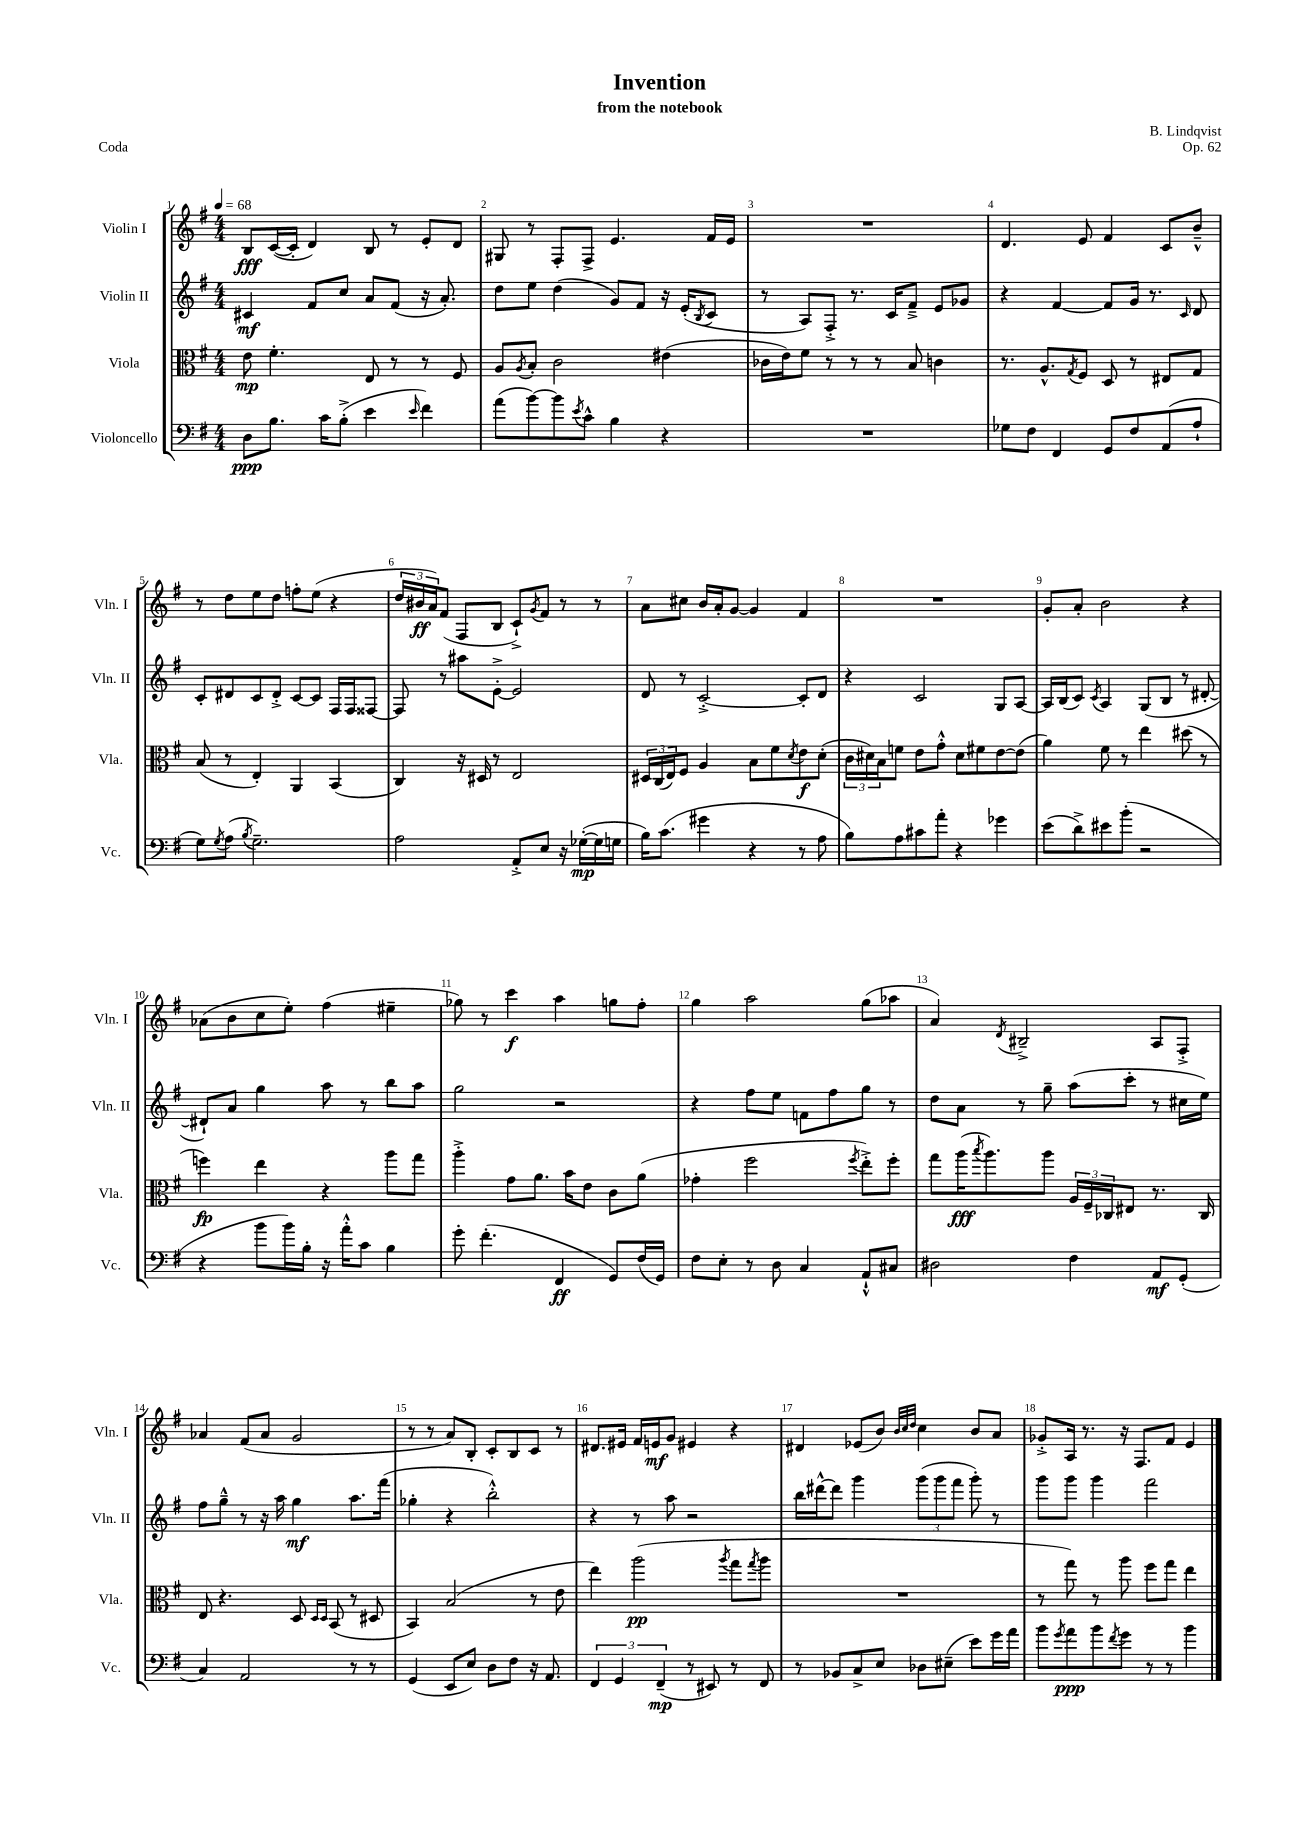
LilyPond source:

\header { title = "Invention" composer = "B. Lindqvist" subtitle = "from the notebook" opus = "Op. 62" piece = "Coda" }
<<
\new StaffGroup <<
\new Staff = "s0" \with { instrumentName = "Violin I" shortInstrumentName = "Vln. I" } {
    \clef treble \key g \major \numericTimeSignature \time 4/4 \tempo 4 = 68
    b8\fff c'16~( c'16-. d'4) b8 r8 e'8-. d'8 |
    gis8 r8 fis8-. fis8-> e'4. fis'16 e'16 |
    R1 |
    d'4. e'8 fis'4 c'8 b'8---^ |
    r8 d''8 e''8 d''8 f''8-. e''8( r4 |
    \tuplet 3/2 { d''16 bis'16\ff a'16) } fis'8( fis8 b8 c'8-!->) \acciaccatura { g'8 } fis'8 r8 r8 |
    a'8 cis''8 b'16 a'16-. g'8~ g'4 fis'4 |
    R1 |
    g'8-. a'8-. b'2 r4 |
    aes'8( b'8 c''8 e''8-.) fis''4( eis''4-- |
    ges''8) r8 c'''4\f a''4 g''8 fis''8-. |
    g''4 a''2 g''8( aes''8 |
    a'4) \acciaccatura { d'8 } bis2---> a8 fis8-.-> |
    aes'4 fis'8( aes'8 g'2 |
    r8 r8 a'8) b8-. c'8-. b8 c'8 r8 |
    dis'8. eis'16 fis'16 e'16\mf g'8 eis'4 r4 |
    dis'4 ees'8( b'8) \grace { b'32 c''32 d''32 } c''4 b'8 a'8 |
    ges'8-.-> a16 r8. r16 fis8. fis'8 e'4 \bar "|." |
}
\new Staff = "s1" \with { instrumentName = "Violin II" shortInstrumentName = "Vln. II" } {
    \clef treble \key g \major \numericTimeSignature \time 4/4
    cis'4\mf fis'8 c''8 a'8 fis'8( r16 a'8.-.) |
    d''8 e''8 d''4( g'8) fis'8 r16 e'16-.( \acciaccatura { b8 } c'8 |
    r8 a8) fis8-.-> r8. c'16 fis'8---> e'8 ges'8 |
    r4 fis'4~ fis'8 g'16 r8. \grace { c'16 } d'8 |
    c'8-. dis'8 c'8 dis'8-.-> c'8~ c'8 fis16 fis16 fisis8~ |
    fisis8 r8 ais''8 e'8~-.-> e'2 |
    d'8 r8 c'2~-.-> c'8-. d'8 |
    r4 c'2 g8 a8~ |
    a16 b16( c'8) \acciaccatura { c'8 } a4 g8( b8 r8 dis'8~-. |
    dis'8-!) a'8 g''4 a''8 r8 b''8 a''8 |
    g''2 r2 |
    r4 fis''8 e''8 f'8 fis''8 g''8 r8 |
    d''8 a'8 r8 g''8-- a''8( c'''8-. r8 cis''16 e''16) |
    fis''8 g''8---^ r8 r16 a''16 g''4\mf a''8. fis'''16( |
    ges''4-. r4 b''2-.-^) |
    r4 r8 a''8 r2 |
    b''16 dis'''16~-^ dis'''8 g'''4 \tuplet 3/2 { g'''8( g'''8 fis'''8 } g'''8-.) r8 |
    g'''8 g'''8 g'''4 fis'''2 \bar "|." |
}
\new Staff = "s2" \with { instrumentName = "Viola" shortInstrumentName = "Vla." } {
    \clef alto \key g \major \numericTimeSignature \time 4/4
    e'8\mp fis'4.-. e8 r8 r8 fis8 |
    a8 \acciaccatura { a8 } b8-. c'2 eis'4( |
    ces'16 e'16) fis'8 r8 r8 r8 b8 c'4 |
    r8. a8.-^ \acciaccatura { g8 } fis8 d8 r8 eis8 g8 |
    b8( r8 e4-.) a,4 b,4( |
    c4) r16 dis16 r8 e2 |
    \tuplet 3/2 { dis16 c16( e16) } fis8 a4 b8 fis'8 \acciaccatura { d'8 } e'8\f d'8-.( |
    \tuplet 3/2 { c'16 dis'16) b16 } f'8 e'8 g'8-.-^ dis'8 fis'8 e'8~ e'8( |
    a'4) fis'8 r8 e''4 dis''8( r8 |
    f''4\fp) e''4 r4 a''8 g''8 |
    a''4-.-> g'8 a'8. b'16 e'8 c'8 a'8( |
    ges'4-. fis''2 \acciaccatura { fis''8 } e''8-.->) fis''8-. |
    g''8 a''16\fff( \acciaccatura { b''8 } a''8.) a''8 \tuplet 3/2 { a16 fis16-- ces16 } eis8 r8. ces16 |
    e8 r4. d8 \grace { d16 d16 } b,8( r8 dis8 |
    b,4) b2( r8 e'8 |
    e''4) a''2\pp( \acciaccatura { a''8 } g''8 \acciaccatura { g''8 } a''8 |
    R1 |
    r8 g''8) r8 a''8 fis''8 g''8 e''4 \bar "|." |
}
\new Staff = "s3" \with { instrumentName = "Violoncello" shortInstrumentName = "Vc." } {
    \clef bass \key g \major \numericTimeSignature \time 4/4
    d8\ppp b8. c'16 b8-.->( e'4 \grace { e'16 } fis'4) |
    a'8( b'8~) b'8 \acciaccatura { e'8 } c'8-^ b4 r4 |
    R1 |
    ges8 fis8 fis,4 g,8 fis8 a,8( a8-! |
    g8) \acciaccatura { g8 } a8( \acciaccatura { b8 } g2.--) |
    a2 a,8-.-> e8 r16 ges16~-.\mp( ges16 g16 |
    b16) c'8.( gis'4 r4 r8 a8 |
    b8) a8 cis'8 a'8-. r4 ges'4 |
    e'8( d'8->) eis'8 b'8-.( r2 |
    r4 b'8 b'16) b16-. r16 a'16-.-^ c'8 b4 |
    g'8-. fis'4.-.( fis,4\ff g,8) fis16( g,16) |
    fis8 e8-. r8 d8 c4 a,8-!-^ cis8 |
    dis2 fis4 a,8\mf g,8-.( |
    c4) a,2 r8 r8 |
    g,4( e,8 e8) d8 fis8 r16 a,8. |
    \tuplet 3/2 { fis,4 g,4 fis,4--\mp( } r8 eis,8) r8 fis,8 |
    r8 bes,8 c8-> e8 des8 eis8--( e'8) g'16 a'16 |
    b'8 \acciaccatura { g'8 } a'8\ppp b'8 \acciaccatura { fis'8 } g'8 r8 r8 b'4 \bar "|." |
}
>>
>>
\layout { \context { \Score \override BarNumber.break-visibility = ##(#f #t #t) barNumberVisibility = #all-bar-numbers-visible } }
